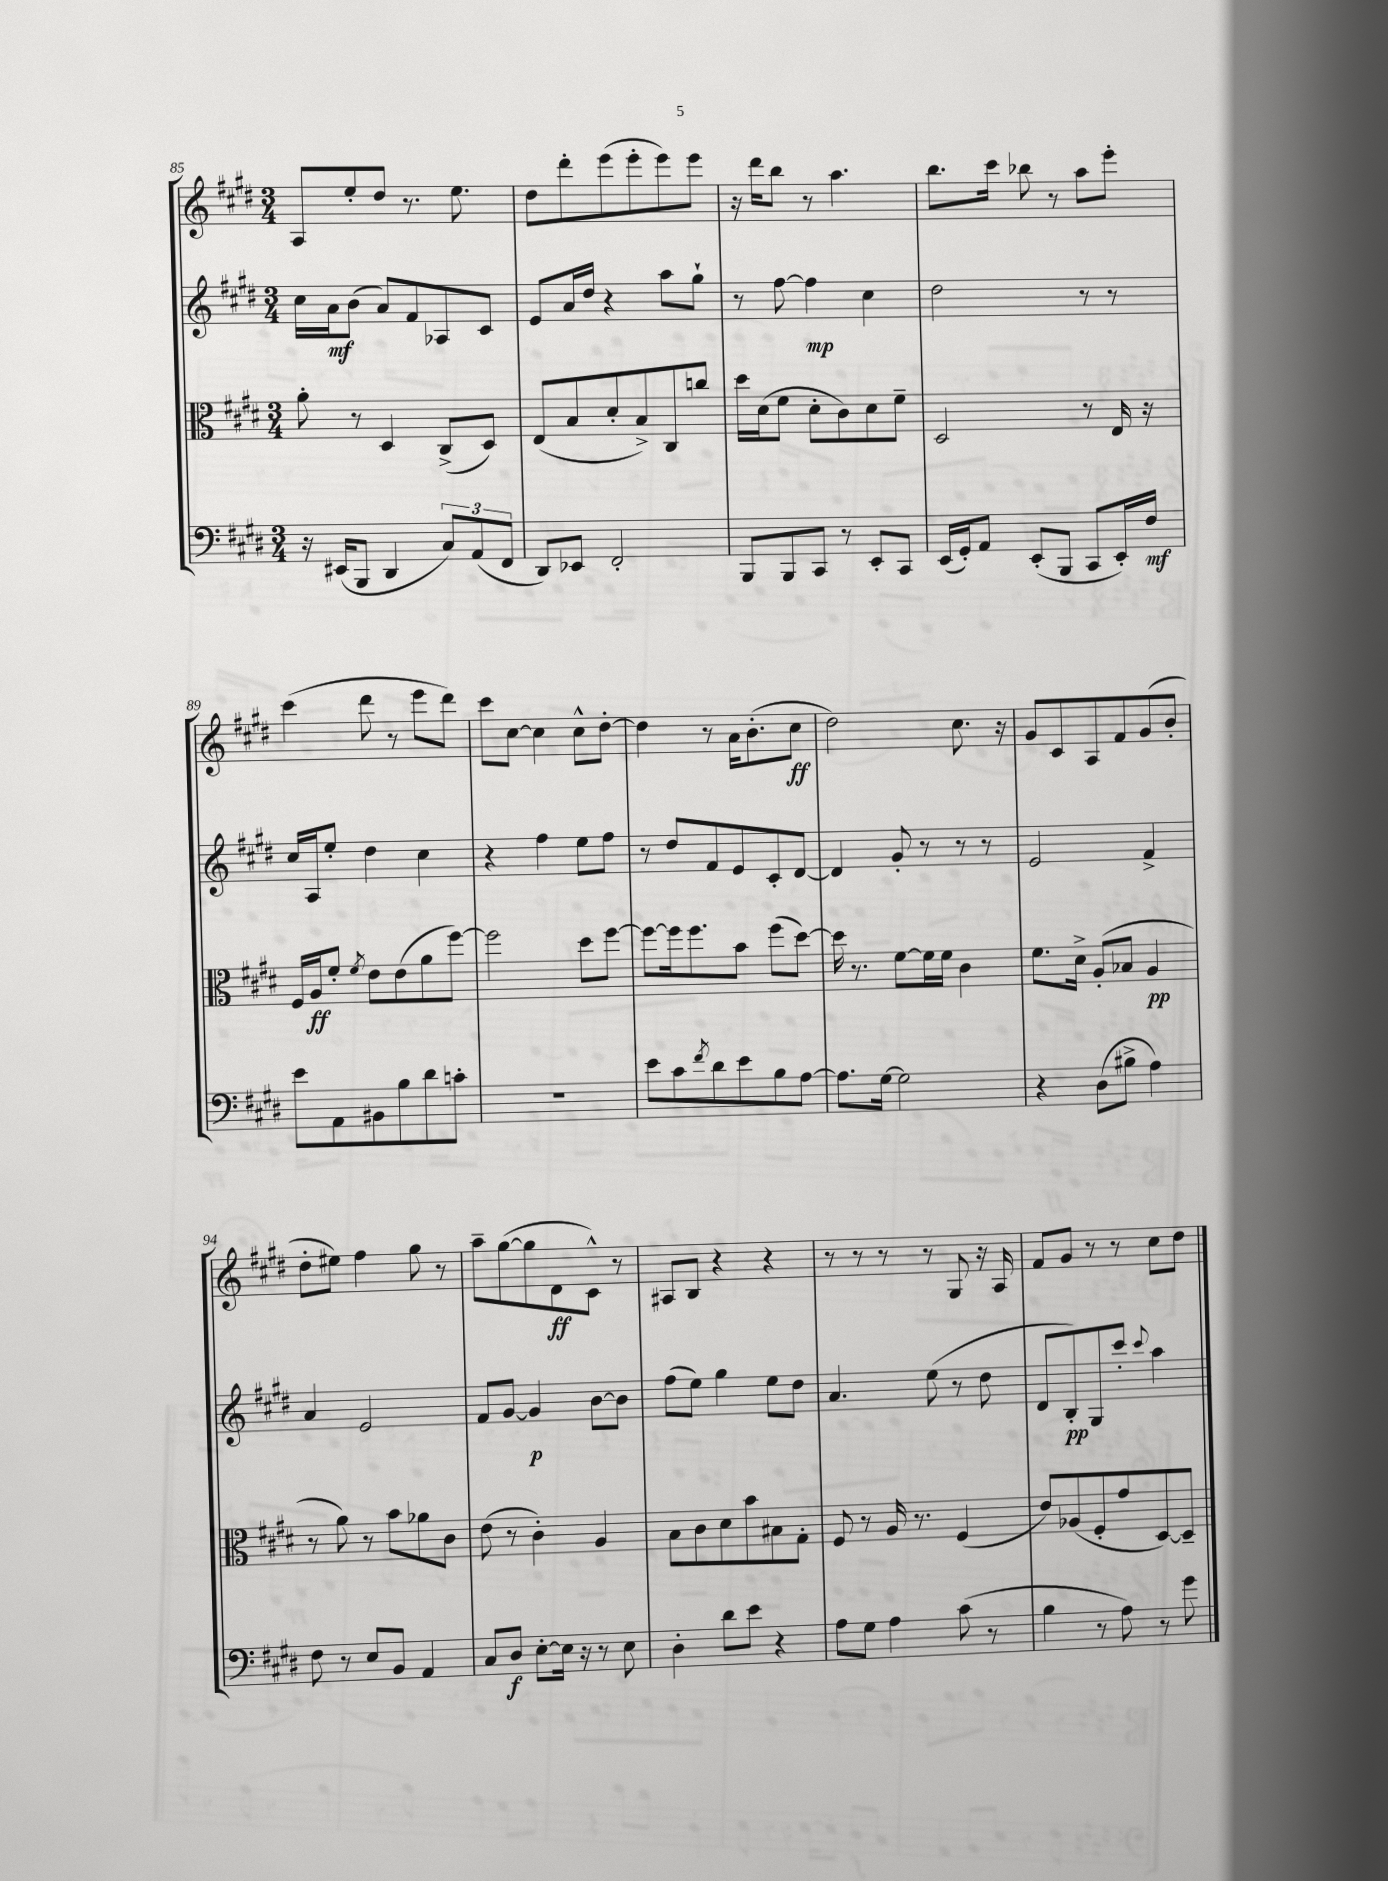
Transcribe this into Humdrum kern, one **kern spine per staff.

**kern	**kern	**kern	**kern
*staff4	*staff3	*staff2	*staff1
*clefF4	*clefC3	*clefG2	*clefG2
*k[f#c#g#d#]	*k[f#c#g#d#]	*k[f#c#g#d#]	*k[f#c#g#d#]
*M3/4	*M3/4	*M3/4	*M3/4
16r	8a'\	16cc#\LL	8A/L
(16EE#/LK	.	16a\J	.
8BBB/J	8r	(8b\J	8ee'/
4DD#/	4D#/	8a/L)	8dd#/J
.	.	8f#/	8.r
12C#/L)	(8C#^/L	8A-/	.
.	.	.	8.ee\
(12AA/	.	.	.
.	8D#/J)	8c#/J	.
12FF#/J	.	.	.
=	=	=	=
8DD#/L)	(8E/L	8e/L	8dd#\L
8EE-/J	8B/	16a/L	8ddd#'\
.	.	16dd#/JJ	.
2FF#'/	8d#'/	4r	(8eee\
.	8B^/)	.	8eee'\
.	8C#/	8aa\L	8eee\)
.	8cc/J	8gg#`\J	8eee\J
=	=	=	=
8BBB/L	16dd#\LL	8r	16r
.	(16d#\J	.	16ddd#\LK
8BBB/	8f#\J	[8ff#\	8bb\J
8CC#/J	8d#'\L	4ff#\]	8r
8r	8c#\)	.	4.aa\
8EE'/L	8d#\	4cc#\	.
8CC#/J	8f#~\J	.	.
=	=	=	=
(16EE/LL	2D#/	2dd#\	8.bb\L
16GG#'/J)	.	.	.
8AA/J	.	.	.
.	.	.	16ccc#\Jk
(8EE'/L	.	.	8bb-\
8BBB/J	.	.	8r
8CC#/L	8r	8r	8aa\L
16EE'/L)	16E/	8r	8eee'\J
16F#/JJ	16r	.	.
=	=	=	=
8e\L	16F#/LL	16cc#/LL	(4ccc#\
.	16A/J	16A/J	.
8AA\	8f#'/J	8ee'/J	.
.	8qf#/	.	.
8BB#\	8e\L	4dd#\	8ddd#\
8B\	(8e\	.	8r
8d#\	8a\	4cc#\	8eee\L
8c'\J	[8ff#\J)	.	8ddd#\J)
=	=	=	=
2.r	2ff#\]	4r	8ccc#\L
.	.	.	[8cc#\J
.	.	4ff#\	4cc#\]
.	8dd#\L	8ee\L	8cc#^^\L
.	[8ff#\J	8ff#\J	[8dd#'\J
=	=	=	=
8e\L	8ff#\_L	8r	4dd#\]
8c#\	16ff#\]k	8dd#/L	.
.	8.ff#\	.	.
8qf#/	.	.	.
8d#\	.	8f#/	8r
8e\	8b\J	8e/	16a\LK
.	.	.	(8.b'\
8B\	(8ff#\L	8c#'/	.
[8A\J	[8dd#\J)	[8d#/J	8cc#\J
=	=	=	=
8.A\]L	16dd#\]	4d#/]	2dd#\)
.	8.r	.	.
[16G#\Jk	.	.	.
2G#\]	[8f#\L	8g#'/	.
.	16f#\]L	8r	.
.	16f#\JJ	.	.
.	4c#\	8r	8.cc#\
.	.	8r	.
.	.	.	16r
=	=	=	=
4r	8.f#\L	2e/	8g#/L
.	.	.	8c#/
.	16d#^\Jk	.	.
(8D#\L	(8A'/L	.	8A/
8B#^\J	8B-/J	.	8f#/
4A\)	4A/	4f#^/	(8g#/
.	.	.	8b'/J
=	=	=	=
8F#\	8r	4a/	8dd#'\L
8r	8a\)	.	8ee#\J)
8E/L	8r	2e/	4ff#\
8BB/J	8b\L	.	.
4AA/	8a-\	.	8gg#\
.	8c#\J	.	8r
=	=	=	=
8C#/L	(8e\	8f#/L	8aa~\L
8D#/J	8r	[8g#/J	([8gg#\
[8E'\L	4c#'\)	4g#/]	8gg#\]
16E\]Jk	.	.	8d#\
16r	.	.	.
8r	4A/	[8b\L	8c#^^\J)
8E\	.	8b\]J	8r
=	=	=	=
4D#'\	8B\L	(8ff#\L	8A#/L
.	8c#\	8ee\J)	8B/J
8d#\L	8d#\	4gg#\	4r
8e\J	8b\	.	.
4r	8B#\	8ee\L	4r
.	8G#'\J	8dd#\J	.
=	=	=	=
8A\L	8F#/	4.a/	8r
8G#\J	8r	.	8r
4A\	16A/	.	8r
.	8.r	.	.
.	.	(8ee\	8r
(8c#\	(4F#/	8r	8G#/
8r	.	8dd#\	16r
.	.	.	16A/
=	=	=	=
4B\	8e/L)	8d#/L	8f#/L
.	(8A-/	8B'/)	8g#/J
8r	8F#'/	8G#/	8r
8A\)	8g#/	8ccc#'/J	8r
.	.	8qqccc#/	.
8r	[8D#/)	4aa\	8cc#\L
8g#\	8D#~/]J	.	8dd#\J
==	==	==	==
*-	*-	*-	*-
